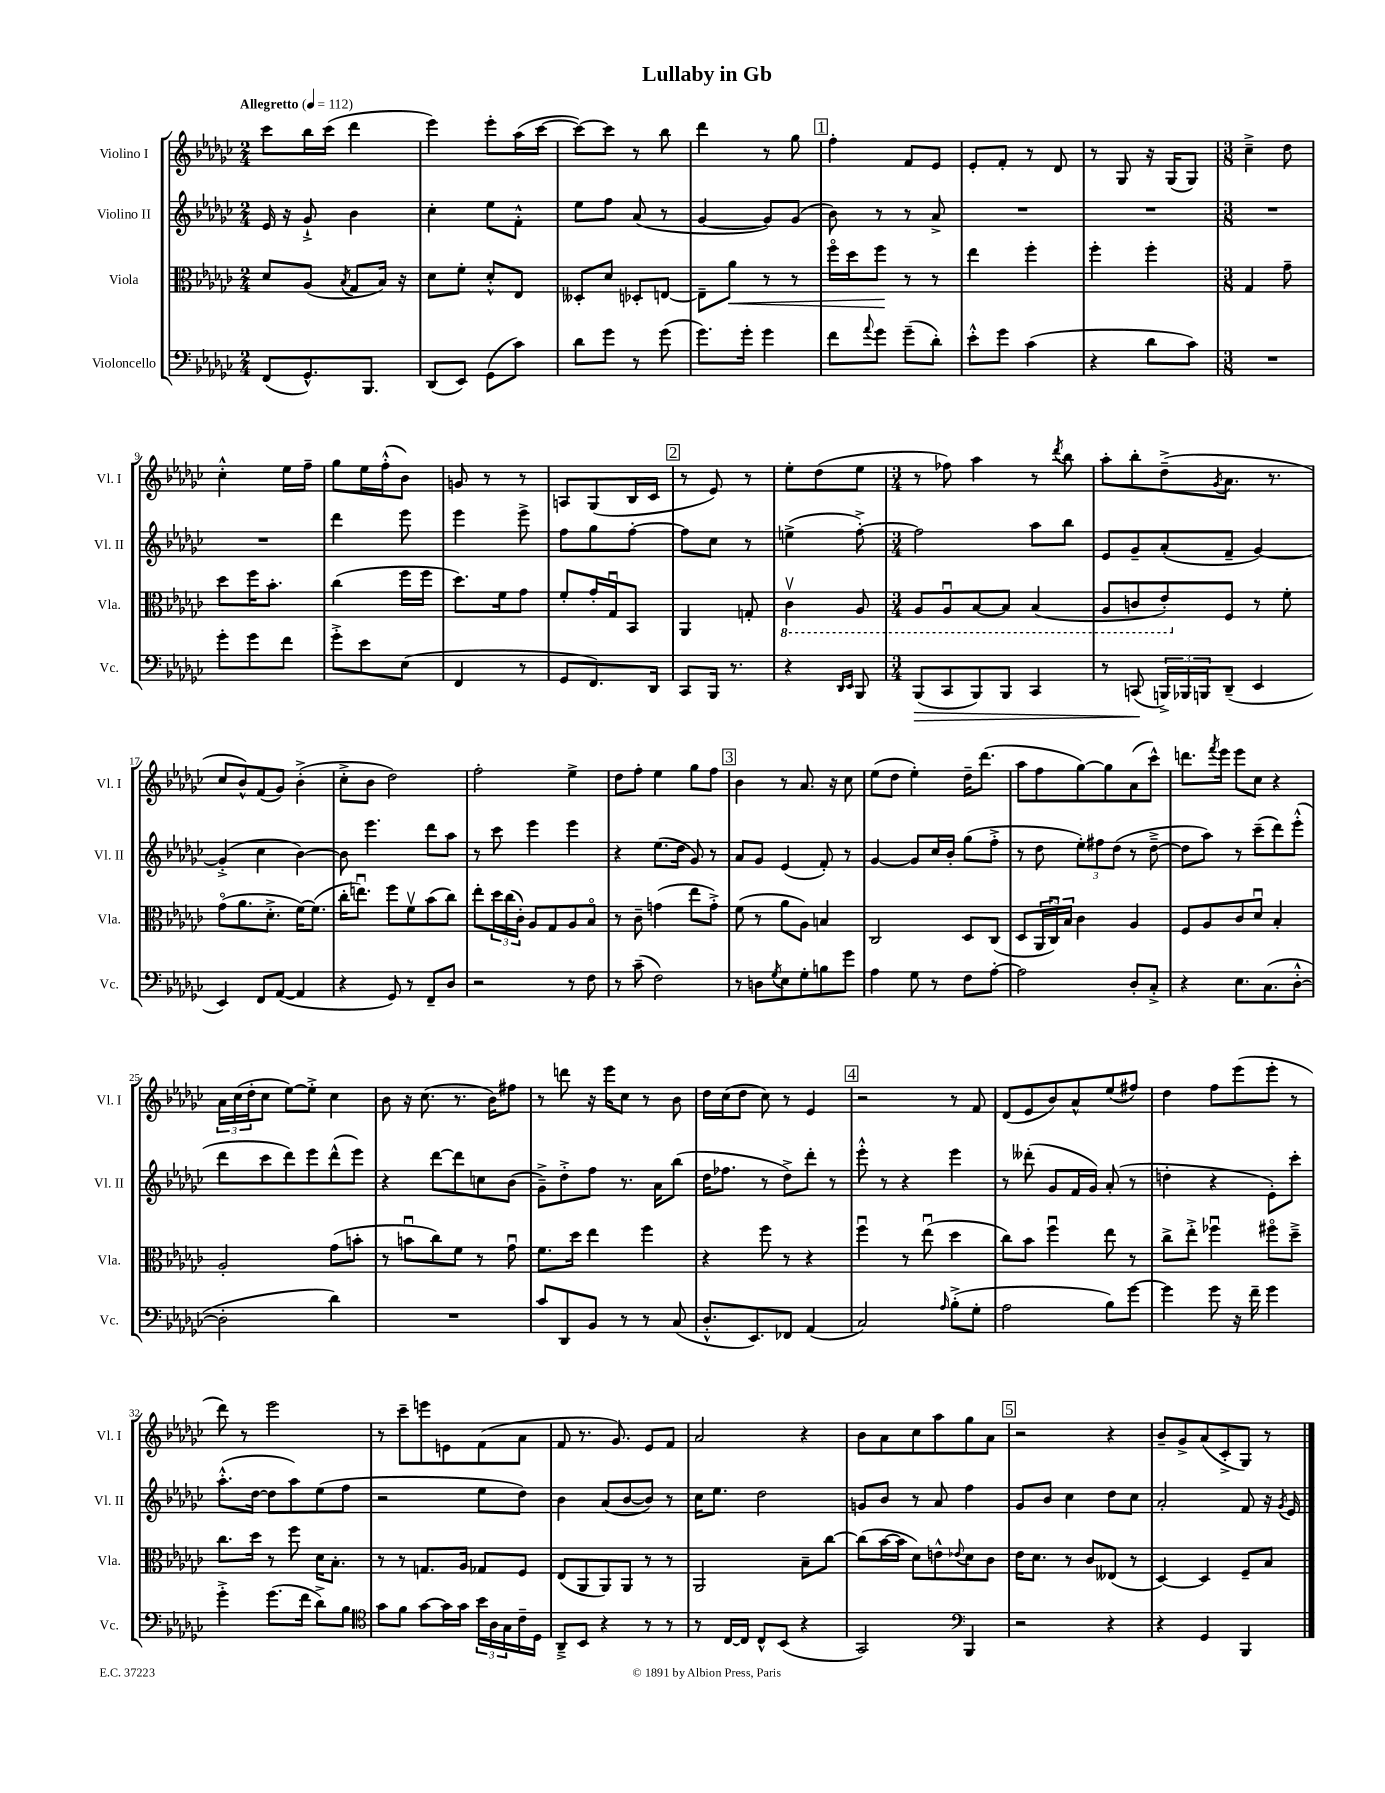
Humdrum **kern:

**kern	**dynam	**kern	**dynam	**kern	**kern
*part4	*part4	*part3	*part3	*part2	*part1
*staff4	*staff4	*staff3	*staff3	*staff2	*staff1
*I"Violoncello	*	*I"Viola	*	*I"Violino II	*I"Violino I
*I'Vc.	*	*I'Vla.	*	*I'Vl. II	*I'Vl. I
*clefF4	*	*clefC3	*	*clefG2	*clefG2
*k[b-e-a-d-g-c-]	*	*k[b-e-a-d-g-c-]	*	*k[b-e-a-d-g-c-]	*k[b-e-a-d-g-c-]
*M2/4	*	*M2/4	*	*M2/4	*M2/4
*MM112	*	*MM112	*	*MM112	*MM112
=1	=1	=1	=1	=1	=1
!	!	!	!	!	!LO:TX:a:B:t=Allegretto
(8FF/L	.	8d-/L	.	16e-/	8ccc-\L
.	.	.	.	16r	.
8.GG-^^/)	.	(8A-/J	.	8g-`^/	16bb-\L
.	.	.	.	.	(16ccc-\JJ
.	.	8qB-/	.	.	.
.	.	8G-/L	.	4b-\	4ddd-\
8.BBB-/J	.	.	.	.	.
.	.	16B-/Jk)	.	.	.
.	.	16r	.	.	.
=2	=2	=2	=2	=2	=2
(8DD-/L	.	8d-\L	.	4cc-'\	4eee-\)
8EE-/J)	.	8f'\J	.	.	.
(8GG-\L	.	8d-'^^/L	.	8ee-\L	8eee-'\L
8c-\J)	.	8E-/J	.	8f'^^\J	(16aa-\L
.	.	.	.	.	[16ccc-\JJ
=3	=3	=3	=3	=3	=3
8d-\L	.	8D--X'/L	.	8ee-\L	8ccc-\L_)
8g-\J	.	8d-/J	.	8ff\J	8ccc-\J]
8r	.	8D-X'/L	.	(8a-/	8r
(8g-\	.	[8En/J	.	8r	8bb-\
=4	=4	=4	=4	=4	=4
8.g-\L)	.	8E~\L]	.	[4g-/	4ddd-\
!	!	!	!LO:HP:b	!	!
.	.	8a-\J	<	.	.
16g-'\Jk	.	.	.	.	.
4g-\	.	8r	.	8g-/L])	8r
.	.	8r	.	(8g-/J	8gg-\
!!LO:REH:place=s1:t=1
=5	=5	=5	=5	=5	=5
8f\L	.	16ff\LL	.	8b-\)	4ff'\
.	.	16dd-\J	.	.	.
8qqa-/	.	.	.	.	.
8g-\J	.	8ff\J	.	8r	.
(8g-~\L	.	8r	[	8r	8f/L
8d-'\J)	.	8r	.	8a-^/	8e-/J
=6	=6	=6	=6	=6	=6
8e-'^^\L	.	4ee-\	.	2r	8e-'/L
8g-\J	.	.	.	.	8f'/J
(4c-\	.	4ff'\	.	.	8r
.	.	.	.	.	8d-/
=7	=7	=7	=7	=7	=7
4r	.	4ff'\	.	2r	8r
.	.	.	.	.	8G-/
8d-\L	.	4ff'\	.	.	16r
.	.	.	.	.	(16G-/KL
8c-\J)	.	.	.	.	8G-/J)
=8	=8	=8	=8	=8	=8
*M3/8	*	*M3/8	*	*M3/8	*M3/8
4.r	.	4G-/	.	4.r	4cc-~^\
.	.	8g-~\	.	.	8dd-\
!!LO:LB:g=z
=9	=9	=9	=9	=9	=9
8g-'\L	.	8dd-\L	.	4.r	4cc-'^^\
8g-\	.	16ff\K	.	.	.
.	.	8.b-'\J	.	.	.
8f\J	.	.	.	.	16ee-\LL
.	.	.	.	.	16ff~\JJ
=10	=10	=10	=10	=10	=10
8g-'^\L	.	(4cc-\	.	4ddd-\	8gg-\L
8e-\	.	.	.	.	16ee-\L
.	.	.	.	.	(16ff'^^\J
(8E-\J	.	16ff\LL	.	8eee-\	8b-\J)
.	.	16ff\JJ	.	.	.
=11	=11	=11	=11	=11	=11
4FF/	.	8.dd-\L)	.	4eee-\	8gn/
.	.	.	.	.	8r
.	.	16f\k	.	.	.
8r	.	8g-\J	.	8eee-^\	8r
=12	=12	=12	=12	=12	=12
8GG-/L	.	8f'/L	.	8ff\L	8An/L
8.FF/)	.	16g-'/L	.	8gg-\	(8G-/
.	.	16G-u/J	.	.	.
.	.	8BB-/J	.	[8ff'\J	16B-/L
16DD-/Jk	.	.	.	.	16c-/JJ
!!LO:REH:place=s1:t=2
=13	=13	=13	=13	=13	=13
8CC-/L	.	4AA-/	.	8ff\L]	8r
16BBB-/Jk	.	.	.	8cc-\J	8e-/)
8.r	.	.	.	.	.
.	.	8Gn'/	.	8r	8r
=14	=14	=14	=14	=14	=14
*	*	*8ba	*	*	*
4r	.	4C-v\	.	(4een^\	8ee-'\L
.	.	.	.	.	(8dd-\
16qqDD-/LL	.	.	.	.	.
16qqEE-/JJ	.	.	.	.	.
8BBB-/	.	8AA-/	.	[8ff'^\)	8ee-\J
=15	=15	=15	=15	=15	=15
*M3/4	*	*M3/4	*	*M3/4	*M3/4
!	!LO:HP:b	!	!	!	!
(8BBB-/L	>	8AA-/L	.	2ff\]	8r
8CC-/	.	8AA-u/	.	.	8ff-X\)
8BBB-/)	.	[8BB-/	.	.	4aa-\
8BBB-/J	.	8BB-/J]	.	.	.
4CC-/	.	(4BB-/	.	8aa-\L	8r
.	.	.	.	.	8qddd-/
.	.	.	.	8bb-\J	8bb-\
=16	=16	=16	=16	=16	=16
8r	.	8AA-/L	.	8e-/L	8aa-'\L
(8CCn/	.	8Cn/	.	8g-~/	8bb-'\
24BBBn^/LL)	]	8E-'/)	.	(8a-'/	(8dd-~^\
24BBB-X/	.	.	.	.	.
24BBBn/J	.	.	.	.	.
.	.	.	.	.	8qg-/
*	*	*X8ba	*	*	*
(8DD-~/J	.	8F/J	.	8f~/J	8.a-\J
4EE-/	.	8r	.	[4g-/)	.
.	.	.	.	.	8.r
.	.	8f'\	.	.	.
!!LO:LB:g=z
=17	=17	=17	=17	=17	=17
4EE-/)	.	(8g-\L	.	(4g-'^/]	8cc-/L
.	.	8.a-\	.	.	8b-^^/)
8FF/L	.	.	.	4cc-\	(8f/
.	.	8.d-'^\J	.	.	.
([8AA-/J	.	.	.	.	8g-/J)
4AA-/]	.	[16f\KL)	.	[4b-\)	(4b-'^\
.	.	(8.f\J]	.	.	.
=18	=18	=18	=18	=18	=18
4r	.	16cc-'\KL	.	8b-\]	8cc-'^\L
.	.	8.eenu\J)	.	.	.
.	.	.	.	4.eee-\	8b-\J
8GG-/)	.	8ff\L	.	.	2dd-\)
8r	.	8fv\	.	.	.
8FF~/L	.	(8b-\	.	8ddd-\L	.
8D-/J	.	8cc-\J)	.	8aa-\J	.
=19	=19	=19	=19	=19	=19
2r	.	8ee-'\L	.	8r	2ff'\
.	.	24dd-\L	.	8ccc-\	.
.	.	(24cc-\	.	.	.
.	.	24c-'\JJ)	.	.	.
.	.	8A-/L	.	4eee-\	.
.	.	8G-/	.	.	.
8r	.	8A-/	.	4eee-\	4ee-^\
8F\	.	8B-/J	.	.	.
=20	=20	=20	=20	=20	=20
8r	.	8r	.	4r	8dd-\L
(8c-~\	.	8c-~\	.	.	8ff'\J
2F\)	.	(4gn\	.	(8.ee-\L	4ee-\
.	.	.	.	16dd-\Jk	.
.	.	8ee-\L	.	8g-/)	8gg-\L
.	.	8g'^\J)	.	8r	8ff\J
!!LO:REH:place=s1:t=3
=21	=21	=21	=21	=21	=21
8r	.	(8f\	.	8a-/L	4b-\
8Dn\L	.	8r	.	8g-/J	.
8qG-/	.	.	.	.	.
8E-\	.	8a-\L	.	(4e-/	8r
8G-'\	.	8A-\J)	.	.	8.a-/
8Bn\	.	4Bn/	.	8f'/)	.
.	.	.	.	.	16r
8g-\J	.	.	.	8r	8cc-\
=22	=22	=22	=22	=22	=22
4A-\	.	2C-/	.	[4g-/	(8ee-\L
.	.	.	.	.	8dd-\J
8G-\	.	.	.	8g-/L]	4ee-'\)
8r	.	.	.	16cc-/L	.
.	.	.	.	16b-'/JJ	.
8F\L	.	8D-/L	.	(8gg-\L	16dd-~\KL
.	.	.	.	.	(8.ddd-\J
[8A-'\J	.	(8C-/J	.	8ff'^\J	.
=23	=23	=23	=23	=23	=23
2A-\]	.	8D-/L	.	8r	8aa-\L
.	.	24AA-/L	.	8dd-\	8ff\
.	.	24C-u/)	.	.	.
.	.	24B-/JJ	.	.	.
.	.	4c-\	.	12ee-'\L)	[8gg-\)
.	.	.	.	12ff#X\	.
.	.	.	.	.	8gg-\]
.	.	.	.	(12dd-\J	.
8D-'/L	.	4A-/	.	8r	(8a-\
8C-'^/J	.	.	.	[8dd-~^\	8ccc-^^\J)
=24	=24	=24	=24	=24	=24
4r	.	8F/L	.	8dd-\L]	8.dddn\L
.	.	8A-/	.	8aa-\J)	.
.	.	.	.	.	8qfff/
.	.	.	.	.	16eee-\Jk
8.E-\L	.	8c-/	.	8r	8eee-\L
.	.	8d-u/J	.	(8ccc-~\L	8cc-\J
(8.C-\	.	.	.	.	.
.	.	4B-'/	.	8ddd-\)	4r
[8D-'^^\J	.	.	.	(8eee-'^^\J	.
!!LO:LB:g=z
=25	=25	=25	=25	=25	=25
2D-'\]	.	2A-'/	.	8ddd-\L	24a-\LL
.	.	.	.	.	(24cc-\
.	.	.	.	.	24dd-'\J
.	.	.	.	8ccc-\	8cc-\J
.	.	.	.	8ddd-\)	[8ee-\L)
.	.	.	.	8eee-\	8ee-'^\J]
4d-\)	.	(8g-\L	.	(8ddd-^^\	4cc-\
.	.	8bn'\J	.	8eee-\J)	.
=26	=26	=26	=26	=26	=26
2.r	.	8r	.	4r	8b-\
.	.	8bnu\L	.	.	16r
.	.	.	.	.	(8.cc-\
.	.	8cc-\)	.	[8ddd-\L	.
.	.	8f\J	.	8ddd-\]	8.r
.	.	8r	.	8ccn\	.
.	.	.	.	.	16b-\KL)
.	.	8g-u\	.	(8b-\J	8ff#X\J
=27	=27	=27	=27	=27	=27
8c-/L	.	8.f\L	.	8g-~^\L)	8r
8DD-/	.	.	.	8dd-'^\	8dddn\
.	.	16dd-\Jk	.	.	.
8BB-/J	.	4ee-\	.	8ff\J	16r
.	.	.	.	.	16eee-\KL
8r	.	.	.	8.r	8cc-\J
8r	.	4ff\	.	.	8r
.	.	.	.	16a-\KL	.
(8C-/	.	.	.	(8bb-\J	8b-\
=28	=28	=28	=28	=28	=28
8.D-'^^/L	.	4r	.	16dd-\KL	16dd-\LL
.	.	.	.	8.ff-X\J	(16cc-\J
.	.	.	.	.	8dd-\J
8.EE-/)	.	.	.	.	.
.	.	8ff\	.	8r	8cc-\)
8FF-X/J	.	8r	.	8dd-^\L)	8r
(4AA-/	.	4r	.	8ddd-'\J	4e-/
.	.	.	.	8r	.
!!LO:REH:place=s1:t=4
=29	=29	=29	=29	=29	=29
2C-/)	.	4ffu\	.	8eee-'^^\	2r
.	.	.	.	8r	.
.	.	8r	.	4r	.
.	.	(8ee-u\	.	.	.
16qqA-/	.	.	.	.	.
(8B-'^\L	.	4dd-\	.	4eee-\	8r
8G-'\J	.	.	.	.	8f/
=30	=30	=30	=30	=30	=30
2A-\	.	8cc-\L)	.	8r	(8d-/L
.	.	8b-\J	.	(8ddd--X'\	8e-/
.	.	4ffu\	.	8g-/L	8b-/)
.	.	.	.	16f/L	8a-^^/
.	.	.	.	16g-/JJ)	.
8B-\L)	.	8ee-\	.	(8a-'/	(8ee-/
[8g-\J	.	8r	.	8r	8ff#X/J)
=31	=31	=31	=31	=31	=31
4g-\]	.	8cc-^\L	.	4ddn'\	4dd-\
.	.	8ee-'^\J	.	.	.
8g-\	.	4ff-Xu\	.	4r	8ff\L
16r	.	.	.	.	(8eee-\
16f~\	.	.	.	.	.
4g-\	.	8ff#X\L	.	8e-'\L)	8eee-'\J
.	.	8dd-~^\J	.	8ccc-'\J	8r
!!LO:LB:g=z
=32	=32	=32	=32	=32	=32
4g-'^\	.	8.cc-\L	.	(8.aa-'^^\L	8ddd-\)
.	.	.	.	.	8r
.	.	16dd-\Jk	.	[16dd-\Jk	.
(8.g-\L	.	8r	.	8dd-\L]	2eee-\
.	.	8ff\	.	8aa-\)	.
16f\Jk	.	.	.	.	.
8d-^\L)	.	16d-\KL	.	(8ee-\	.
.	.	8.B-'\J	.	.	.
8B-\J	.	.	.	8ff\J	.
=33	=33	=33	=33	=33	=33
*clefC4	*	*	*	*	*
8g-\L	.	8r	.	2r	8r
8f\J	.	8r	.	.	8ccc-~\L
[8g-\L	.	8.Gn/L	.	.	8eeen\
16g-\L]	.	.	.	.	8en\
16g-\JJ	.	16A-/Jk	.	.	.
24b-\LL	.	8G-X/L	.	8ee-\L	(8f\
24A-\	.	.	.	.	.
24G-\	.	.	.	.	.
16c-~\	.	8F/J	.	8dd-\J)	8a-\J
16D-\JJ	.	.	.	.	.
=34	=34	=34	=34	=34	=34
8AA-~^/L	.	(8E-/L	.	4b-\	8f/
8BB-/J	.	8AA-/	.	.	8.r
4r	.	8AA-/)	.	(8a-/L	.
.	.	.	.	.	8.g-/)
.	.	8AA-/J	.	[8b-/	.
8r	.	8r	.	8b-/J])	8e-/L
8r	.	8r	.	8r	8f/J
=35	=35	=35	=35	=35	=35
8r	.	2AA-/	.	16cc-\KL	2a-/
.	.	.	.	8.ee-\J	.
[16C-/LL	.	.	.	.	.
16C-/JJ]	.	.	.	.	.
8C-^^/L	.	.	.	2dd-\	.
(8BB-/J	.	.	.	.	.
4r	.	8B-~\L	.	.	4r
.	.	[8cc-\J	.	.	.
=36	=36	=36	=36	=36	=36
2GG-/)	.	(8cc-\L]	.	8gn/L	8b-\L
.	.	[16b-\L	.	8b-/J	8a-\
.	.	16b-\JJ]	.	.	.
.	.	8d-\L)	.	8r	8cc-\
.	.	8en^^\	.	8a-/	8aa-\
*clefF4	*	*	*	*	*
.	.	8qqe-X/	.	.	.
4BBB-/	.	8d-\	.	4ff\	8gg-\
.	.	8c-\J	.	.	8a-\J
!!LO:REH:place=s1:t=5
=37	=37	=37	=37	=37	=37
2r	.	16e-\KL	.	8g-/L	2r
.	.	8.d-\J	.	.	.
.	.	.	.	8b-/J	.
.	.	8r	.	4cc-\	.
.	.	8c-/L	.	.	.
4r	.	(8E--X/J	.	8dd-\L	4r
.	.	8r	.	8cc-\J	.
=38	=38	=38	=38	=38	=38
4r	.	[4D-/)	.	2a-'/	8b-~/L
.	.	.	.	.	8g-^/
4GG-/	.	4D-/]	.	.	(8a-/
.	.	.	.	.	8c-'^/
4BBB-/	.	8F~/L	.	8f/	8G-/J)
.	.	8B-/J	.	16r	8r
.	.	.	.	8qg-/	.
.	.	.	.	16e-/	.
==	==	==	==	==	==
*-	*-	*-	*-	*-	*-
